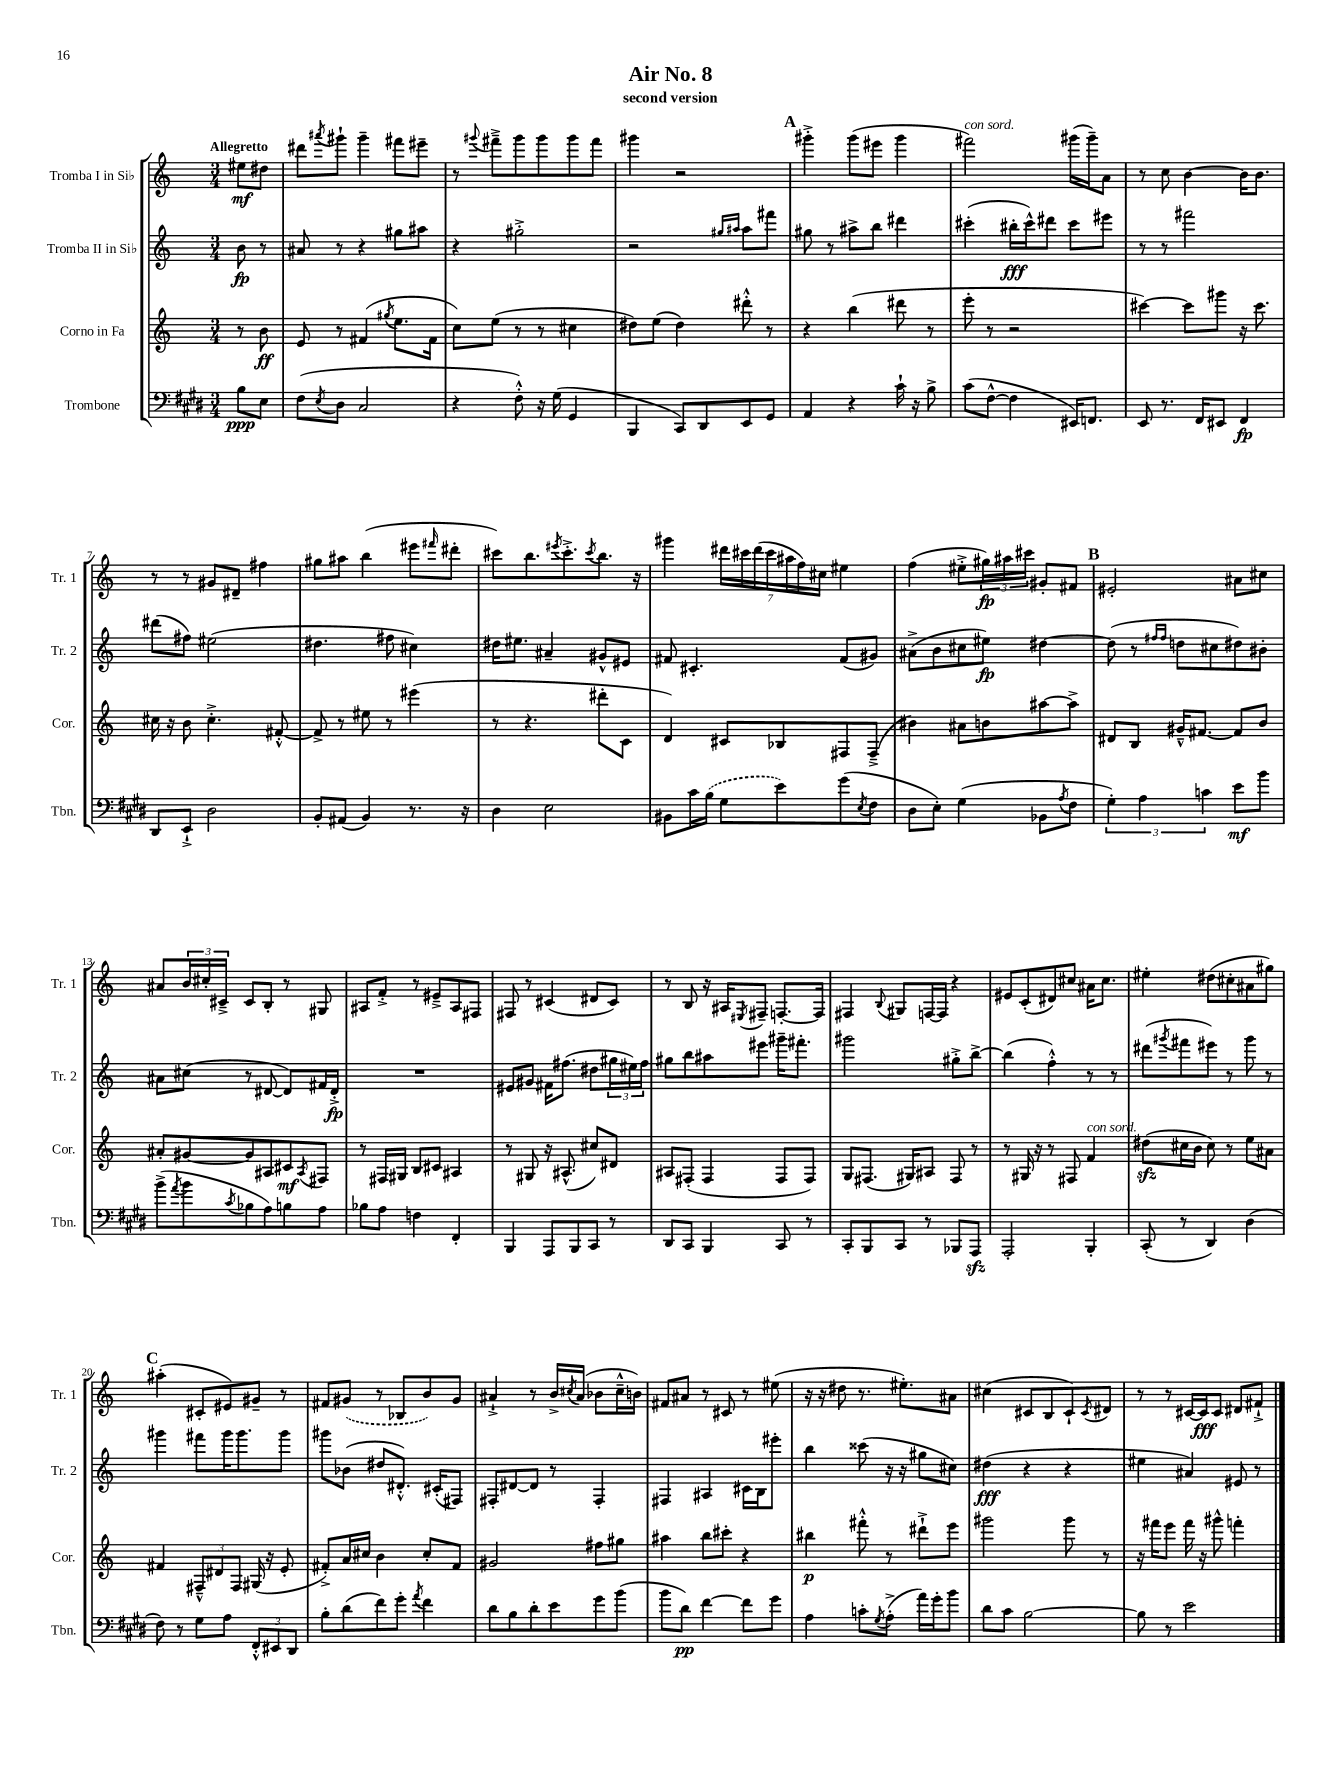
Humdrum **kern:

**kern	**kern	**kern	**kern
*staff4	*staff3	*staff2	*staff1
*clefF4	*clefG2	*clefG2	*clefG2
*k[f#c#g#d#]	*k[]	*k[]	*k[]
*M3/4	*M3/4	*M3/4	*M3/4
8B\L	8r	8b\	8ee#\L
8E\J	8b\	8r	8dd#\J
=	=	=	=
(8F#\L	8e/	8a#/	8ddd#\L
8qE/	.	.	8qaaa#/
8D#\J	8r	8r	8ggg#`\J
2C#/	(4f#/	4r	4ggg#~\
.	8qgg#/	.	.
.	8.ee\L	8gg#\L	8fff#\L
.	.	8aa#\J	8eee#~\J
.	16f#\Jk	.	.
=	=	=	=
4r	8cc\L)	4r	8r
.	.	.	8qqggg#/
.	(8ee\J	.	8fff#~^\L
8F#'^^\)	8r	2gg#'^\	8ggg#\
16r	8r	.	8ggg#\
(16G#\	.	.	.
4GG#/	4cc#\	.	8ggg#\
.	.	.	8fff#\J
=	=	=	=
4BBB/	8dd#\L)	2r	4ggg#\
.	(8ee\J	.	.
8CC#/L)	4dd#\)	.	2r
8DD#/	.	.	.
.	.	16qqgg#/LL	.
.	.	16qqaa#/JJ	.
8EE/	8ddd#'^^\	8aa#\L	.
8GG#/J	8r	8fff#\J	.
=	=	=	=
4AA/	4r	8gg#\	4ggg#'^\
.	.	8r	.
4r	(4bb\	8aa#^\L	(8ggg#\L
.	.	8bb\J	8eee#\J
16c#`\	8ddd#\	4ddd#\	4ggg#\
16r	.	.	.
8B^\	8r	.	.
=	=	=	=
(8c#\L	8eee'\	(4ccc#'\	2fff#\)
[8F#^^\J	8r	.	.
4F#\]	2r	16bb#'\LL	.
.	.	16ccc#^^\J)	.
.	.	8ddd#\J	.
16EE#/LK)	.	8ccc#\L	(16ggg#\LL
8.FF/J	.	.	16ggg#~\J)
.	.	8eee#\J	8a\J
=	=	=	=
8EE/	[4ccc#\)	8r	8r
8.r	.	8r	8cc\
.	8ccc#\]L	2fff#\	[4b\
16FF#/LK	.	.	.
8EE#/J	8ggg#\J	.	.
4FF#/	16r	.	16b\]LK
.	8.ccc#\	.	8.b\J
=	=	=	=
8DD#/L	16cc#\	(8ddd#\L	8r
.	16r	.	.
8EE`^/J	8b\	8ff#\J)	8r
2D#\	4.cc#'^\	(2ee#\	8g#/L
.	.	.	8d#~/J
.	.	.	4ff#\
.	[8f#'^^/	.	.
=	=	=	=
8BB'/L	8f#^/]	4.dd#\	8gg#\L
(8AA#/J	8r	.	8aa#\J
4BB/)	8ee#\	.	(4bb\
.	8r	8ff#\	.
8.r	(4eee#\	4cc#\)	8eee#\L
.	.	.	16qqfff#/
.	.	.	8ddd#'\J
16r	.	.	.
=	=	=	=
4D#\	8r	16dd#\LK	8ccc#\L)
.	.	8.ee#\J	.
.	4.r	.	8.bb\
2E\	.	4a#~/	.
.	.	.	8qeee#/
.	.	.	8.ccc#'^\
.	.	.	8qccc#/
.	8ddd#'\L	8g#^^/L	8.bb\J
.	8c\J	8e#/J	.
.	.	.	16r
=	=	=	=
8BB#\L	4d/)	8f#/	4ggg#\
16c#\L	.	4.c#'/	.
(16B\JJ	.	.	.
8G#\L	8c#/L	.	28ddd#\LL
.	.	.	28ccc#\
.	.	.	(28ddd#\
.	.	.	28ccc#\
8e\)	8B-/	.	.
.	.	.	28aa#\
.	.	.	28ff\)
.	.	.	28cc#\JJ
(8g#\	8F#/	(8f#/L	4ee#\
8qE/	.	.	.
8F#\J	(8F#~^/J	8g#/J)	.
=	=	=	=
8D#\L	4b#\)	(8a#^\L	(4ff\
8E'\J)	.	8b\	.
(4G#\	8a#\L	8cc#\	8ee#'^\L
.	8b\	8ee#\J)	24gg#\L)
.	.	.	24aa#\
.	.	.	24ccc#\JJ
8BB-\L	[8aa#\	[4dd#\	8g#'/L
8qA/	.	.	.
8F#\J	8aa#^\]J	.	8f#/J
=	=	=	=
6G#'\)	8d#/L	(8dd#\]	2e#'/
.	8B/J	8r	.
6A\	.	.	.
.	.	16qqff#/LL	.
.	.	16qqff#/JJ	.
.	16g#~^^/LK	8dd\L	.
.	[8.f#/J	.	.
6c\	.	.	.
.	.	8cc#\	.
8e\L	8f#/]L	8dd#\)	8a#\L
8b\J	8b/J	8b#'\J	8cc#\J
=	=	=	=
(8b^\L	8a#'/L	8a#\L	8a#/L
8qa/	.	.	.
8b\	[8g#/	(8cc#\J	24b/L
.	.	.	24cc#'/
.	.	.	24c#~^/JJ
8qc#/	.	.	.
8B-\	8g#/]	8r	8c#/L
8A\)	8A#/	[8d#/	8B'/J
8B\	8c#/	8d#/]L)	8r
.	8qA#/	.	.
8A\J	8F#/J	16f#/L	8G#/
.	.	16d#'^/JJ	.
=	=	=	=
8B-\L	8r	2.r	8A#/L
8A\J	16F#/LL	.	8f'^/J
.	16G#/JJ	.	.
4F\	8B/L	.	8r
.	8c#/J	.	8e#~^/L
4FF#'/	4A#/	.	8A#/
.	.	.	8F#/J
=	=	=	=
4BBB/	8r	8e#/L	8F#/
.	8G#/	8g#/J	8r
8AAA/L	16r	16f#\LK	(4c#/
.	(8.A#^^/	(8.ff#\J	.
8BBB/	.	.	.
8CC#/J	8cc#/L)	8dd#\L	8d#/L
8r	8d#/J	24gg#\L	8c#/J)
.	.	24ee#\)	.
.	.	24ff#\JJ	.
=	=	=	=
8DD#/L	8A#/L	8gg#\L	8r
8CC#/J	(8F#'/J	8bb\	8B/
4BBB/	4F#/	8aa#\	16r
.	.	.	16A#/LK
.	.	.	8qE#/
.	.	8eee#\J	8F#~/J
8CC#/	8F#/L	16ggg#~\LK	[8.F'/L
.	.	8.fff#'\J	.
8r	8F#/J)	.	.
.	.	.	16F/]Jk
=	=	=	=
8CC#'/L	8G/L	2ggg#\	4F#/
8BBB/	(8.F#/J	.	.
.	.	.	8qqB/
8CC#/J	.	.	8G#/L
.	16G#/LK)	.	.
8r	8A#/J	.	[16F/L
.	.	.	16F/]JJ
8BBB-/L	8F#/	8gg#'^\L	4r
8AAA/J	8r	[8bb^\J	.
=	=	=	=
2AAA'/	8r	(4bb\]	8e#/L
.	16G#/	.	(8c'/
.	16r	.	.
.	8r	4ff'^^\)	8d#/)
.	8F#/	.	8cc#/J
4BBB'/	4f/	8r	16a#\LK
.	.	.	8.cc#\J
.	.	8r	.
=	=	=	=
(8CC#'/	(8dd#\L	(8ddd#\L	4ee#'\
.	.	8qggg#/	.
8r	16cc#\L	8fff#\	.
.	16b\JJ	.	.
4DD#/)	8cc#\)	8eee#\J)	(8dd#\L
.	8r	8r	8cc#'\
(4D#\	8ee\L	8ggg#\	8a#\
.	8a#\J	8r	8gg#\J)
=	=	=	=
8F#\)	4f#/	4ggg#\	(4aa#'\
8r	.	.	.
8G#\L	12F#~^^/L	8fff#\L	8c#'/L
.	12d#/	.	.
8A\J	.	16ggg#\K	8e#/)
.	12F#/J	.	.
.	.	8.ggg#\	.
12FF#'^^/L	(16G#/	.	8g#~/J
.	16r	.	.
12EE#/	.	.	.
.	8e'/	8ggg#\J	8r
12DD#/J	.	.	.
=	=	=	=
8B'\L	8f#'^/L)	8ggg#\L	8f#/L
(8d#\	16a/L	(8b-\J	(8g#/J
.	16cc#/JJ	.	.
8f#\)	4b\	8dd#/L	8r
8g#'\J	.	8.d#'^^/J)	8B-/L
8qa/	.	.	.
4f#\	8cc#'/L	.	8b/)
.	.	(16c#'/LK	.
.	8f#/J	8F#/J)	8g#/J
=	=	=	=
8d#\L	2g#/	8F#'/L	4a#`^/
8B\	.	[8d#/	.
8d#'\	.	8d#/]J	8r
8e\	.	8r	16b^/LL
.	.	.	8qcc#/
.	.	.	(16a#/JJ
8g#\	8ff#\L	4F#'/	8b-\L
(8b\J	8gg#\J	.	16cc#~^^\L
.	.	.	16b\JJ)
=	=	=	=
8b\L	4aa#\	4F#/	8f#/L
8d#\J)	.	.	8a#/J
[4f#\	8bb\L	4A#/	8r
.	8ccc#'\J	.	8c#/
8f#\]L	4r	16c#\LL	8r
.	.	16B\J	.
8g#\J	.	8eee#'\J	(8ee#\
=	=	=	=
4A\	4bb#\	4bb\	16r
.	.	.	16r
.	.	.	8dd#\
8c'\L	8fff#'^^\	(8ccc##\	8.r
8qG#/	.	.	.
(8A'^\J	8r	16r	.
.	.	16r	8.ee#'\L)
16a\LL)	8ddd#`^\L	8gg#\L	.
16g#'\J	.	.	.
8b\J	8eee\J	8cc#\J)	8a#\J
=	=	=	=
8d#\L	2ggg#\	(4dd#\	(4cc#\
8c#\J	.	.	.
[2B\	.	4r	8c#/L
.	.	.	8B/
.	8ggg#\	4r	8c#`/)
.	.	.	8qc#/
.	8r	.	8d#/J
=	=	=	=
8B\]	16r	4ee#\	8r
.	16fff#\LK	.	.
8r	8eee\J	.	8r
2e\	16fff#\	4a#/)	[16c#/LL
.	16r	.	16c#/]J
.	8ggg#^^\	.	8c#/J
.	4fff'\	8e#/	8d#/L
.	.	8r	8f#`^/J
==	==	==	==
*-	*-	*-	*-
